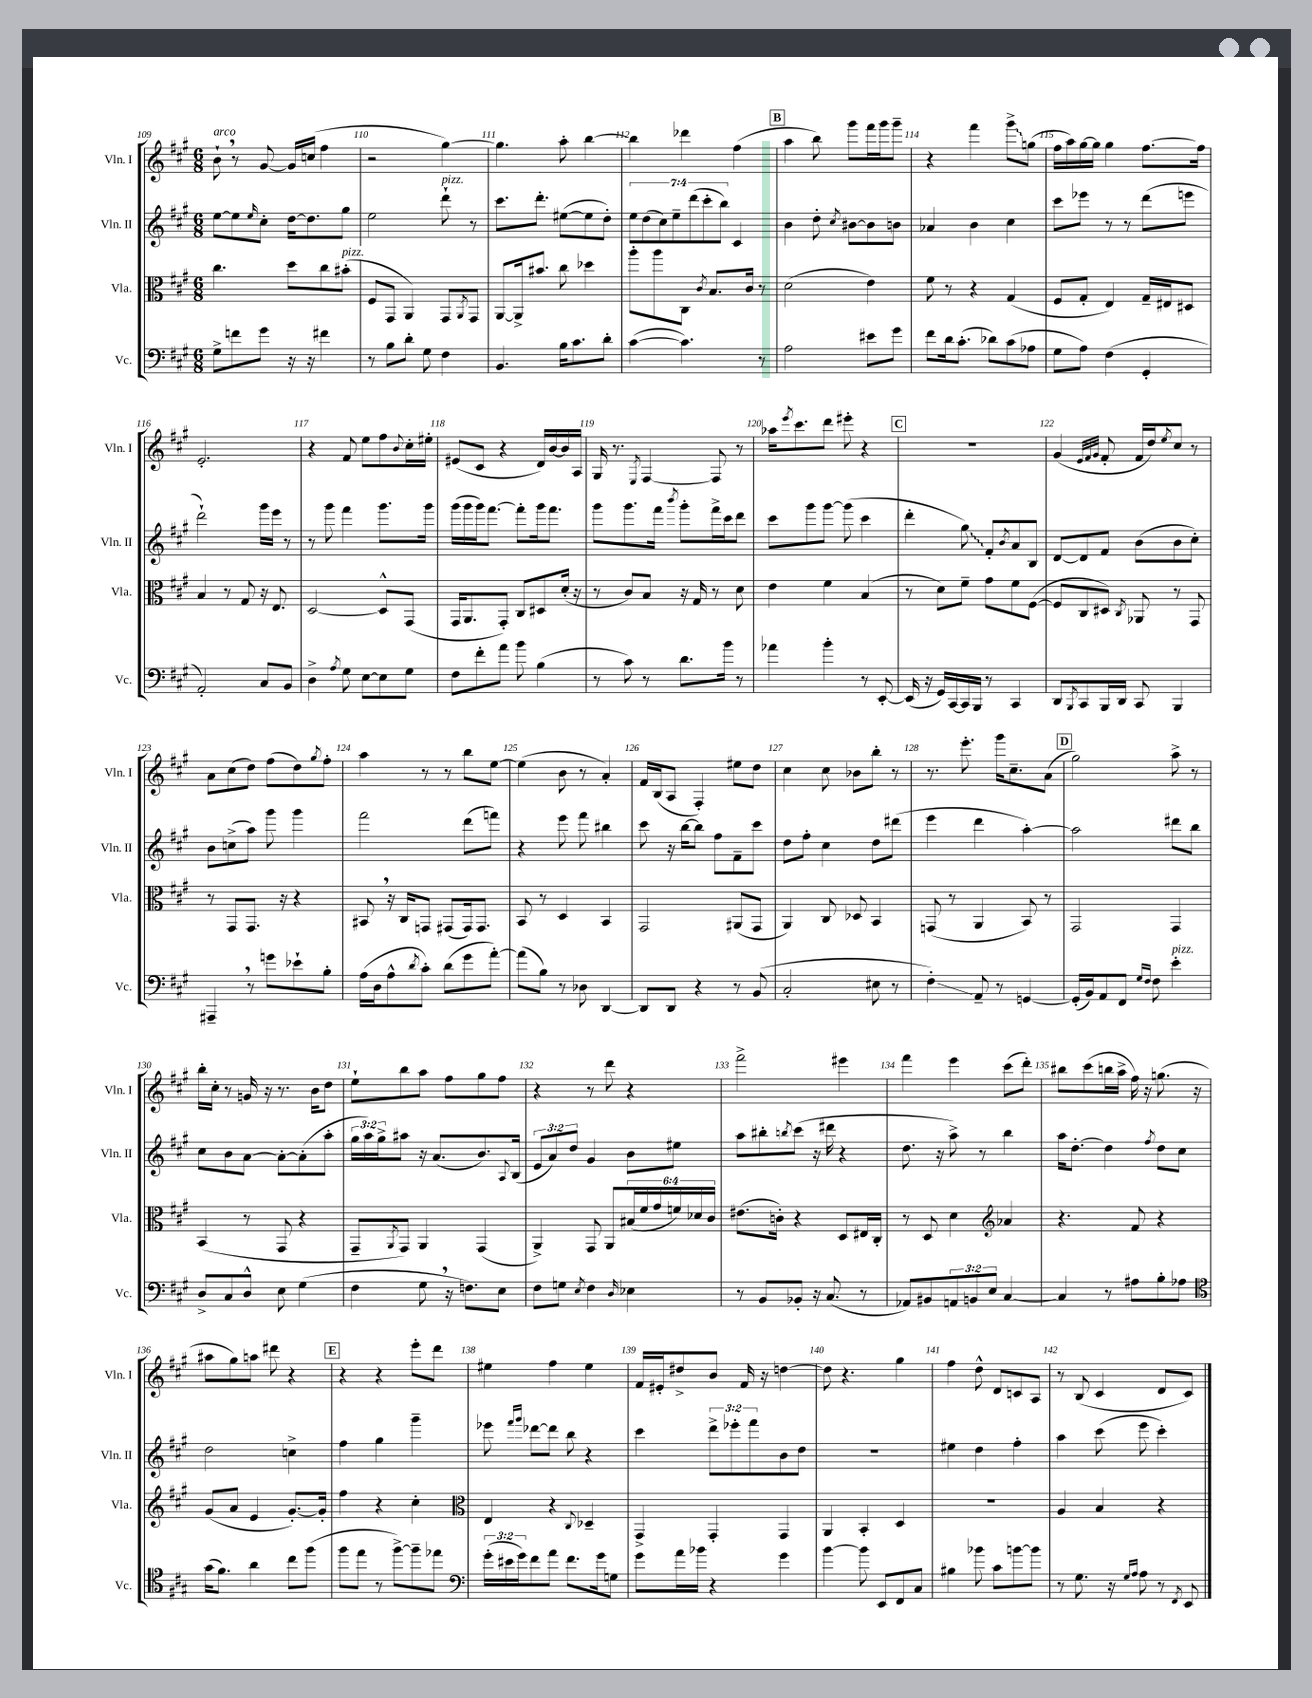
<<
\new StaffGroup <<
\new Staff = "s0" \with { instrumentName = "Vln. I" shortInstrumentName = "Vln. I" } {
    \clef treble \key a \major \numericTimeSignature \time 6/8
    b'8-!^\markup { \italic "arco" } \breathe r8 gis'8~ gis'16 c''16( fis''4 |
    r2 gis''4~) |
    gis''4. a''8-. b''4~ |
    b''4 des'''4 fis''4( |
    \mark \markup { \box "B" } a''4 b''8) gis'''8 fis'''16 gis'''16 gis'''8-- |
    r4 fis'''4 \once \override Glissando.style = #'zigzag gis'''8->\glissando g''8( |
    fis''16 a''16) gis''16~ gis''16 gis''4 fis''8.~ fis''16 |
    e'2.-. |
    r4 fis'8 e''8 fis''8 \appoggiatura { b'8 } cis''16-. eis''16-. |
    eis'8( cis'8 r4 d'16) b'16~ b'16 a16 |
    gis16 r8. \acciaccatura { e8 } fis4~ fis8 r8 |
    aes''16 \acciaccatura { e'''8 } cis'''8. d'''8 eis'''8-. r4 |
    \mark \markup { \box "C" } R2. |
    gis'4( \grace { e'32 fis'32 gis'32 } fis'8-. fis'16 d''16) \acciaccatura { e''8 } cis''8 r8 |
    a'8 cis''8( d''8) fis''8( d''8) \acciaccatura { gis''8 } fis''8-. |
    a''4 r8 r8 b''8 e''8~ |
    e''4( b'8 r8 a'4-.) |
    fis'16 b16( a8 fis4-.) eis''8 d''8 |
    cis''4 cis''8 bes'8 b''8-. r8 |
    r8. e'''8.-. gis'''16 cis''8.-- a'8( |
    \mark \markup { \box "D" } gis''2) a''8-> r8 |
    b''16-. cis''16-. r8 g'16 r16 r8. b'16 d''8 |
    e''8-! b''8 a''8 fis''8 gis''8 fis''8 |
    r4 r8 d'''8 r4 |
    fis'''2-> eis'''4 |
    fis'''4 e'''4 cis'''8( d'''8-.) |
    bis''8 cis'''8( b''16 a''16-> fis''16) r16 g''8.( r16 |
    ais''8 gis''8) a''8 dis'''8 r4 |
    \mark \markup { \box "E" } r4 r4 e'''8-. d'''8 |
    eis''4 fis''4 eis''4 |
    fis'16 eis'16-. dis''8-> b'8 fis'16 r16 d''4~ |
    d''8 r4. gis''4 |
    fis''4 d''8-^ d'8 c'8 a8 |
    r8 b8( cis'4 d'8 cis'8) \bar "|." |
}
\new Staff = "s1" \with { instrumentName = "Vln. II" shortInstrumentName = "Vln. II" } {
    \clef treble \key a \major \numericTimeSignature \time 6/8 \override Staff.TupletNumber.text = #tuplet-number::calc-fraction-text
    e''8~ e''8 \grace { e''16 } cis''8-. d''16~ d''8. gis''8 |
    e''2 d'''8-!^\markup { \italic "pizz." } r8 |
    cis'''8. d'''8.-. eis''8~( eis''8 d''8-.) |
    \tuplet 7/4 { e''8 d''8( cis''8) e''8-- d'''8( cis'''8-. b''8) } cis'4 |
    \mark \markup { \box "B" } b'4 d''8-. \acciaccatura { cis''8 } bis'8~ bis'8 b'8 |
    aes'4 b'4 cis''4 |
    cis'''8 ees'''8 r8 r8 d'''8( e'''8 |
    d'''2-!) gis'''16 e'''16 r8 |
    r8 gis'''8 fis'''4 gis'''8. gis'''16 |
    gis'''16( gis'''16 gis'''16) fis'''8.~ fis'''8-. gis'''16 fis'''8. |
    gis'''8 gis'''8. fis'''16 \acciaccatura { b'''8 } gis'''8-. fis'''16-> cis'''16 d'''8 |
    cis'''8 gis'''8 gis'''8~ gis'''8( cis'''4 |
    \mark \markup { \box "C" } d'''4-. \once \override Glissando.style = #'zigzag gis''8\glissando) fis'8-. \acciaccatura { b'8 } a'8 b8 |
    d'8~ d'8 fis'8 b'8( b'8 cis''8-.) |
    b'8 c''8->( a''8) gis'''8 gis'''4 |
    fis'''2 d'''8( f'''8) |
    r4 e'''8 fis'''8 bis''4 |
    cis'''8 r16 b''16~ b''8 fis''8 fis'8-- cis'''8 |
    d''8 fis''8-. cis''4 d''8 dis'''8( |
    e'''4 d'''4 a''4~-.) |
    \mark \markup { \box "D" } a''2 dis'''8 b''8 |
    cis''8 b'8 a'8~ a'8~-. a'8-.( a''8-. |
    \tuplet 3/2 { gis''16 a''16) gis''16-> } ais''8 r16 a'8.( b'8.) \appoggiatura { a8 } b16( |
    \tuplet 3/2 { e'8 a'8) d''8 } gis'4 b'8 eis''8 |
    a''8 bis''8-. \acciaccatura { b''8 } cis'''8( r16 dis'''16 r4 |
    d''8. r16 a''8->) r8 b''4 |
    a''16 d''8.~-. d''4 \acciaccatura { fis''8 } d''8 cis''8 |
    d''2 c''4-> |
    \mark \markup { \box "E" } fis''4 gis''4 gis'''4-- |
    ees'''8 \grace { fis'''16 gis'''16 } des'''8~ des'''8 b''8 r4 |
    cis'''4 \tuplet 3/2 { d'''8-> ees'''8-. fis'''8 } b'8 d''8 |
    R2. |
    eis''4 d''4 fis''4-. |
    a''4 cis'''8( e'''8 cis'''4-.) \bar "|." |
}
\new Staff = "s2" \with { instrumentName = "Vla." shortInstrumentName = "Vla." } {
    \clef alto \key a \major \numericTimeSignature \time 6/8 \override Staff.TupletNumber.text = #tuplet-number::calc-fraction-text
    cis''4. d''8 cis''8 bis'8-.^\markup { \italic "pizz." }( |
    fis8 gis,8 a,4) gis,8 \acciaccatura { a,8 } gis,8 |
    a,8~ a,16-> bis'8. cis''8 des''4 |
    a''8-. a''8 cis8 \acciaccatura { cis'8 } b8. cis'16 r8 |
    \mark \markup { \box "B" } d'2( e'4) |
    fis'8 r8 r4 gis4( |
    fis8 gis8-. e4) gis16-- eis16 dis8 |
    b4 r8 gis8 r16 e8. |
    d2~ d8-^ gis,8( |
    gis,16 a,8. gis,8-.) cis8 dis8 d'16-.( r16 |
    r8 cis'8) b8 r16 gis16 r8 d'8 |
    e'4 fis'4 b4( |
    \mark \markup { \box "C" } r8 d'8) fis'8-- gis'8 fis'8 fis8~( |
    fis8 cis8 dis8) \acciaccatura { cis8 } aes,8 r8 gis,8 |
    r8 gis,8 gis,8. r16 r4 |
    bis,8 \breathe r16 cis16 g,8 gis,8( gis,16) gis,8. |
    b,8 r8 d4 b,4 |
    gis,2 ais,8( gis,8 |
    a,4) cis8 des8 b,4 |
    g,8( r8 a,4 b,8) r8 |
    \mark \markup { \box "D" } gis,2 gis,4 |
    b,4( r8 gis,8 r4 |
    gis,8-- \acciaccatura { a,8 } gis,8) a,4 gis,4( |
    a,4->) gis,8 a,8 \tuplet 6/4 { bis16( fis'16 gis'16 f'16) des'16 cis'16 } |
    eis'8.( c'16-.) r4 d8 eis16 cis16-. |
    r8 d8 d'4 \clef treble aes'4 |
    r4. fis'8 r4 |
    gis'8( a'8 e'4 gis'8.~-.) gis'16-. |
    \mark \markup { \box "E" } fis''4 r4 cis''4-. |
    \clef alto e4 r4 \appoggiatura { cis8 } des4-- |
    gis,4-> gis,4-. gis,4 |
    a,4 b,4-. d4 |
    R2. |
    a4 b4 r4 \bar "|." |
}
\new Staff = "s3" \with { instrumentName = "Vc." shortInstrumentName = "Vc." } {
    \clef bass \key a \major \numericTimeSignature \time 6/8 \override Staff.TupletNumber.text = #tuplet-number::calc-fraction-text
    gis8-> f'8 gis'8 r16 r16 fis'4 |
    r8 b8 d'8-. gis8 fis4 |
    b,4. b16 cis'8. d'8-. |
    cis'4~( cis'4.) r8 |
    \mark \markup { \box "B" } a2 eis'8 gis'8 |
    fis'8 d'16 cis'8.-.( des'8) cis'8( aes8 |
    gis8 a8) fis4( gis,4-. |
    a,2-.) cis8 b,8 |
    d4-> \acciaccatura { a8 } gis8 e8~ e8 gis8 |
    fis8 fis'8-. a'8 b'8 b4( |
    r8 cis'8) r8 d'8. b'16 r8 |
    aes'4 b'4-. r8 e,8~-. |
    \mark \markup { \box "C" } e,16( r16 gis,16) cis,16~ cis,16 b,,16 r8 cis,4 |
    d,8 \acciaccatura { b,,8 } cis,8 b,,16 d,16 cis,8 b,,4 |
    ais,,4-- \breathe r8 g'8 ees'8-! b8-. |
    a16( d16 a8-^ \acciaccatura { d'8 } cis'8-.) d'8( gis'8 a'8~-.) |
    a'8( b8) r8 des8 d,4~ |
    d,8 d,8 r4 r8 b,8( |
    cis2-. eis8 r8 |
    fis4-.\glissando) a,8-- r8 g,4~ |
    \mark \markup { \box "D" } g,16-.( b,16) a,8 fis,8 \grace { gis16 fis16 } fis8 e'4-.^\markup { \italic "pizz." } |
    d8-> cis8 d8-^ e8 gis4( |
    fis4 gis8 \breathe r16 f8.) e8 |
    fis8 g8 \acciaccatura { e8 } fis4 \grace { d16 } ees4 |
    r8 b,8 bes,8-. r16 cis8.( r8 |
    aes,8) bis,8 \tuplet 3/2 { a,8 b,8 e8 } cis4~ |
    cis4 r8 ais8 b8-. aes8 |
    \clef tenor gis'16( fis'8.) a'4 cis''8 fis''8( |
    \mark \markup { \box "E" } fis''8 e''8 r8 fis''8~->) fis''8-- ees''8 |
    \clef bass \tuplet 3/2 { gis'16-.( eis'16 gis'16) } fis'8 a'8 fis'8. gis'16 g8 |
    gis'8 a'16 bes'16 r4 gis'4 |
    b'4~ b'8 e,8 fis,8 cis8 |
    bis4 bes'8 cis'8 b'8~ b'8 |
    r8 gis8. r16 \grace { gis16 a16 } a8 r8 \acciaccatura { fis,8 } e,8 \bar "|." |
}
>>
>>
\layout { \context { \Score currentBarNumber = #109 \override BarNumber.break-visibility = ##(#f #t #t) barNumberVisibility = #all-bar-numbers-visible } }
